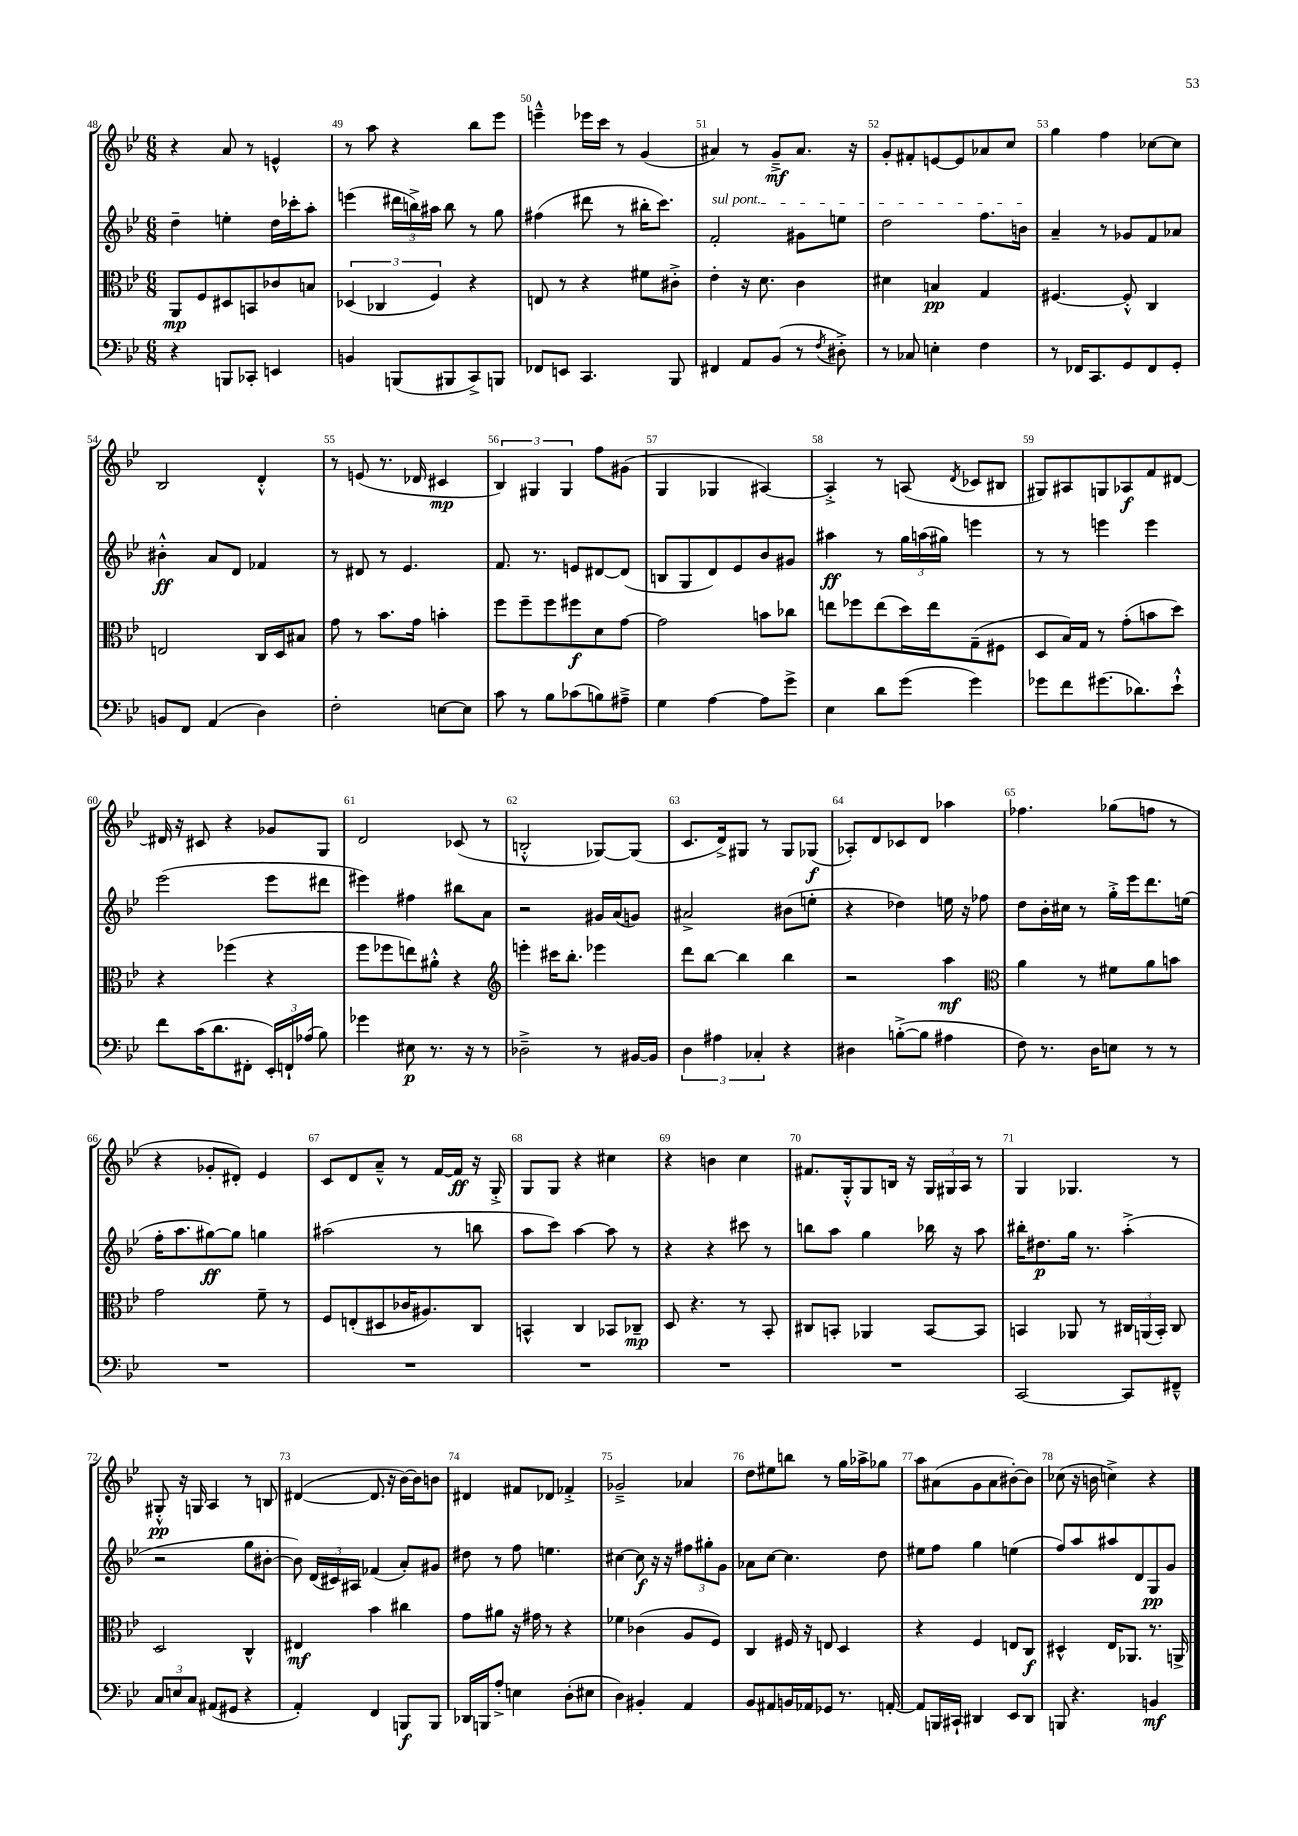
<<
\new StaffGroup <<
\new Staff = "s0" {
    \clef treble \key bes \major \numericTimeSignature \time 6/8
    \autoBeamOff r4 a'8 r8 e'4-^ |
    r8 a''8 r4 bes''8[ ees'''8] |
    e'''4---^ ees'''16[ c'''16] r8 g'4( |
    ais'4) r8 g'8[--->\mf ais'8.] r16 |
    g'8[-. fis'8-. e'8~ e'8 aes'8 c''8] |
    g''4 f''4 ces''8[~ ces''8] |
    bes2 d'4-.-^ |
    r8 e'8( r8. des'16 cis'4\mp |
    \tuplet 3/2 { bes4) gis4 gis4 } f''8[ gis'8]( |
    g4 ges4 ais4~) |
    ais4-.-> r8 a8( \acciaccatura { d'8 } ces'8[ bis8] |
    gis8[) ais8 g8 aes8\f f'8 dis'8]~ |
    dis'16 r16 cis'8 r4 ges'8[ g8] |
    d'2 ces'8( r8 |
    b2-.-^ ges8[~) ges8]( |
    c'8.[ d'16->) gis8] r8 gis8[ ges8]\f( |
    aes8[-.) d'8 ces'8 d'8] aes''4 |
    fes''4. ges''8[( f''8] r8 |
    r4 ges'8[-. dis'8]-.) ees'4 |
    c'8[ d'8 a'8]---^ r8 f'16[~ f'16]\ff r16 g16-.-> |
    g8[ g8] r4 cis''4 |
    r4 b'4 c''4 |
    fis'8.[ g16-.-^ g8 b16] r16 \tuplet 3/2 { g16[ gis16 a16] } r8 |
    g4 ges4. r8 |
    gis8-.-^\pp r16 g16 a4 r8 b8 |
    dis'4~( dis'8. r16 bes'16[~) bes'16 b'8] |
    dis'4 fis'8[ des'8] fes'4-.-> |
    ges'2---> aes'4 |
    d''8[ eis''8 b''8] r8 g''16[ aes''16-> ges''8] |
    a''8[ ais'8( g'8 ais'8 bis'8~-.) bis'8] |
    ces''8( r16 b'16 c''4->) r4 \bar "|." |
}
\new Staff = "s1" {
    \clef treble \key bes \major \numericTimeSignature \time 6/8
    \autoBeamOff d''4-- e''4-. d''16[ ces'''16-. a''8]-. |
    e'''4( \tuplet 3/2 { dis'''16[ b''16->) ais''16] } b''8 r8 g''8 |
    fis''4( dis'''8 r8 bis''16[-. c'''8.]) |
    \once \override TextSpanner.bound-details.left.text = \markup { \italic "sul pont." } f'2-.\startTextSpan gis'8[ e''8] |
    d''2 f''8.[ b'16]\stopTextSpan |
    a'4-- r8 ges'8[ f'8 aes'8] |
    bis'4-.-^\ff a'8[ d'8] fes'4 |
    r8 dis'8 r8 ees'4. |
    f'8. r8. e'8[ dis'8~ dis'8]( |
    b8[ g8 d'8) ees'8 bes'8 gis'8] |
    ais''4\ff r8 \tuplet 3/2 { g''16[ a''16( gis''16]) } e'''4 |
    r8 r8 e'''4 e'''4 |
    ees'''2( ees'''8[ dis'''8] |
    eis'''4) fis''4 bis''8[ a'8] |
    r2 gis'16[ a'16( g'8]) |
    ais'2-> bis'8[( e''8]-. |
    r4 des''4) e''16 r16 fes''8 |
    d''8[ bes'16-. cis''16] r8 g''16[-.-> ees'''16 d'''8. e''16]( |
    f''16[-. a''8. gis''8~\ff) gis''8] g''4 |
    ais''2( r8 b''8 |
    a''8[ c'''8]) a''4~ a''8 r8 |
    r4 r4 cis'''8 r8 |
    b''8[ a''8] g''4 bes''16 r16 a''8 |
    bis''16[-. dis''8.\p g''16] r8. a''4-.->( |
    r2 g''8[ bis'8]~-. |
    bis'8) \tuplet 3/2 { d'16[( cis'16) ais16] } fes'4( a'8[-.) gis'8] |
    dis''8 r8 f''8 e''4. |
    cis''4~ cis''8\f r16 r16 \tuplet 3/2 { fis''8[ gis''8-. g'8] } |
    aes'8[ c''8]~ c''4. d''8 |
    eis''8[ f''8] g''4 e''4( |
    f''8[) a''8 ais''8 d'8 g8\pp g'8] \bar "|." |
}
\new Staff = "s2" {
    \clef alto \key bes \major \numericTimeSignature \time 6/8
    \autoBeamOff a,8[\mp f8 dis8 b,8 ces'8 b8] |
    \tuplet 3/2 { des4( ces4 f4) } r4 |
    e8 r8 r4 fis'8[ cis'8]-.-> |
    ees'4-. r16 d'8. c'4 |
    dis'4 b4\pp g4 |
    fis4.~ fis8-.-^ c4 |
    e2 c16[ d16 bis8] |
    g'8 r8 bes'8.[ g'16] b'4-. |
    f''8[ f''8-- f''8 fis''8\f d'8 g'8]~ |
    g'2 b'8[ ces''8] |
    e''8[ fes''8 e''8( d''16) e''16 g8--( fis8] |
    d8[ bes16) g16] r8 g'8[-.( b'8 d''8]) |
    r4 fes''4( r4 |
    f''8[ fes''8 e''8) ais'8]-.-^ r4 |
    \clef treble e'''4-. cis'''16[ bes''8.]-. ees'''4 |
    d'''8[ bes''8]~ bes''4 bes''4 |
    r2 a''4\mf |
    \clef alto a'4 r8 fis'8[ a'8 b'8] |
    g'2 f'8-- r8 |
    f8[ e8-.( dis8 ces'16 ais8.) c8] |
    b,4-^ c4 bes,8[ ces8]--\mp |
    d8 r4. r8 bes,8-. |
    cis8[ b,8]-. aes,4 b,8[~ b,8] |
    b,4 aes,8 r8 \tuplet 3/2 { cis16[ a,16( b,16]-.) } cis8 |
    d2 c4-^ |
    eis4\mf bes'4 cis''4 |
    g'8[ ais'8] r16 gis'16 r8 r4 |
    fes'4 ces'4( a8[ f8]) |
    c4 fis16 r16 e8 d4 |
    r4 f4 e8[ c8]\f |
    dis4-^ ees16[ aes,8.] r8. a,16-> \bar "|." |
}
\new Staff = "s3" {
    \clef bass \key bes \major \numericTimeSignature \time 6/8
    \autoBeamOff r4 b,,8[ ces,8]-. e,4 |
    b,4 b,,8[( bis,,8 c,8->) b,,8] |
    fes,8[ e,8] c,4. bes,,8 |
    fis,4 a,8[ bes,8]( r8 \acciaccatura { f8 } dis8-.->) |
    r8 ces8 e4-. f4 |
    r8 fes,16[ c,8. g,8 fes,8 g,8]-. |
    b,8[ f,8] a,4( d4) |
    f2-. e8[~ e8] |
    c'8 r8 bes8[ ces'8( b8) ais8]---> |
    g4 a4~ a8[ g'8]-> |
    ees4 d'8[ g'8]( g'4) |
    ges'8[ f'8 gis'8.( des'8.) ees'8]-!-^ |
    f'8[ c'16( d'8. fis,8]-. \tuplet 3/2 { ees,16[-.) f,16-! aes16]( } bes8) |
    ges'4 eis8\p r8. r16 r8 |
    des2---> r8 bis,16[~ bis,16] |
    \tuplet 3/2 { d4 ais4 ces4-. } r4 |
    dis4 b8[~-.->( b8] ais4 |
    f8) r8. d16[ e8] r8 r8 |
    R2. |
    R2. |
    R2. |
    R2. |
    R2. |
    c,2~ c,8[ fis,8]---^ |
    \tuplet 3/2 { c8[ e8 c8] } ais,8[( gis,8] r4 |
    a,4-.) f,4 b,,8[\f b,,8] |
    des,16[ b,,16 a8]-.-> e4 d8[-.( eis8] |
    d4) bis,4-. a,4 |
    bes,8[ ais,8 b,16 aes,16 ges,8] r8. a,16~-. |
    a,8[ b,,16 cis,16]-! dis,4 ees,8[ dis,8] |
    b,,8 r4. b,4\mf \bar "|." |
}
>>
>>
\layout { \context { \Score currentBarNumber = #48 \override BarNumber.break-visibility = ##(#f #t #t) barNumberVisibility = #all-bar-numbers-visible } }
